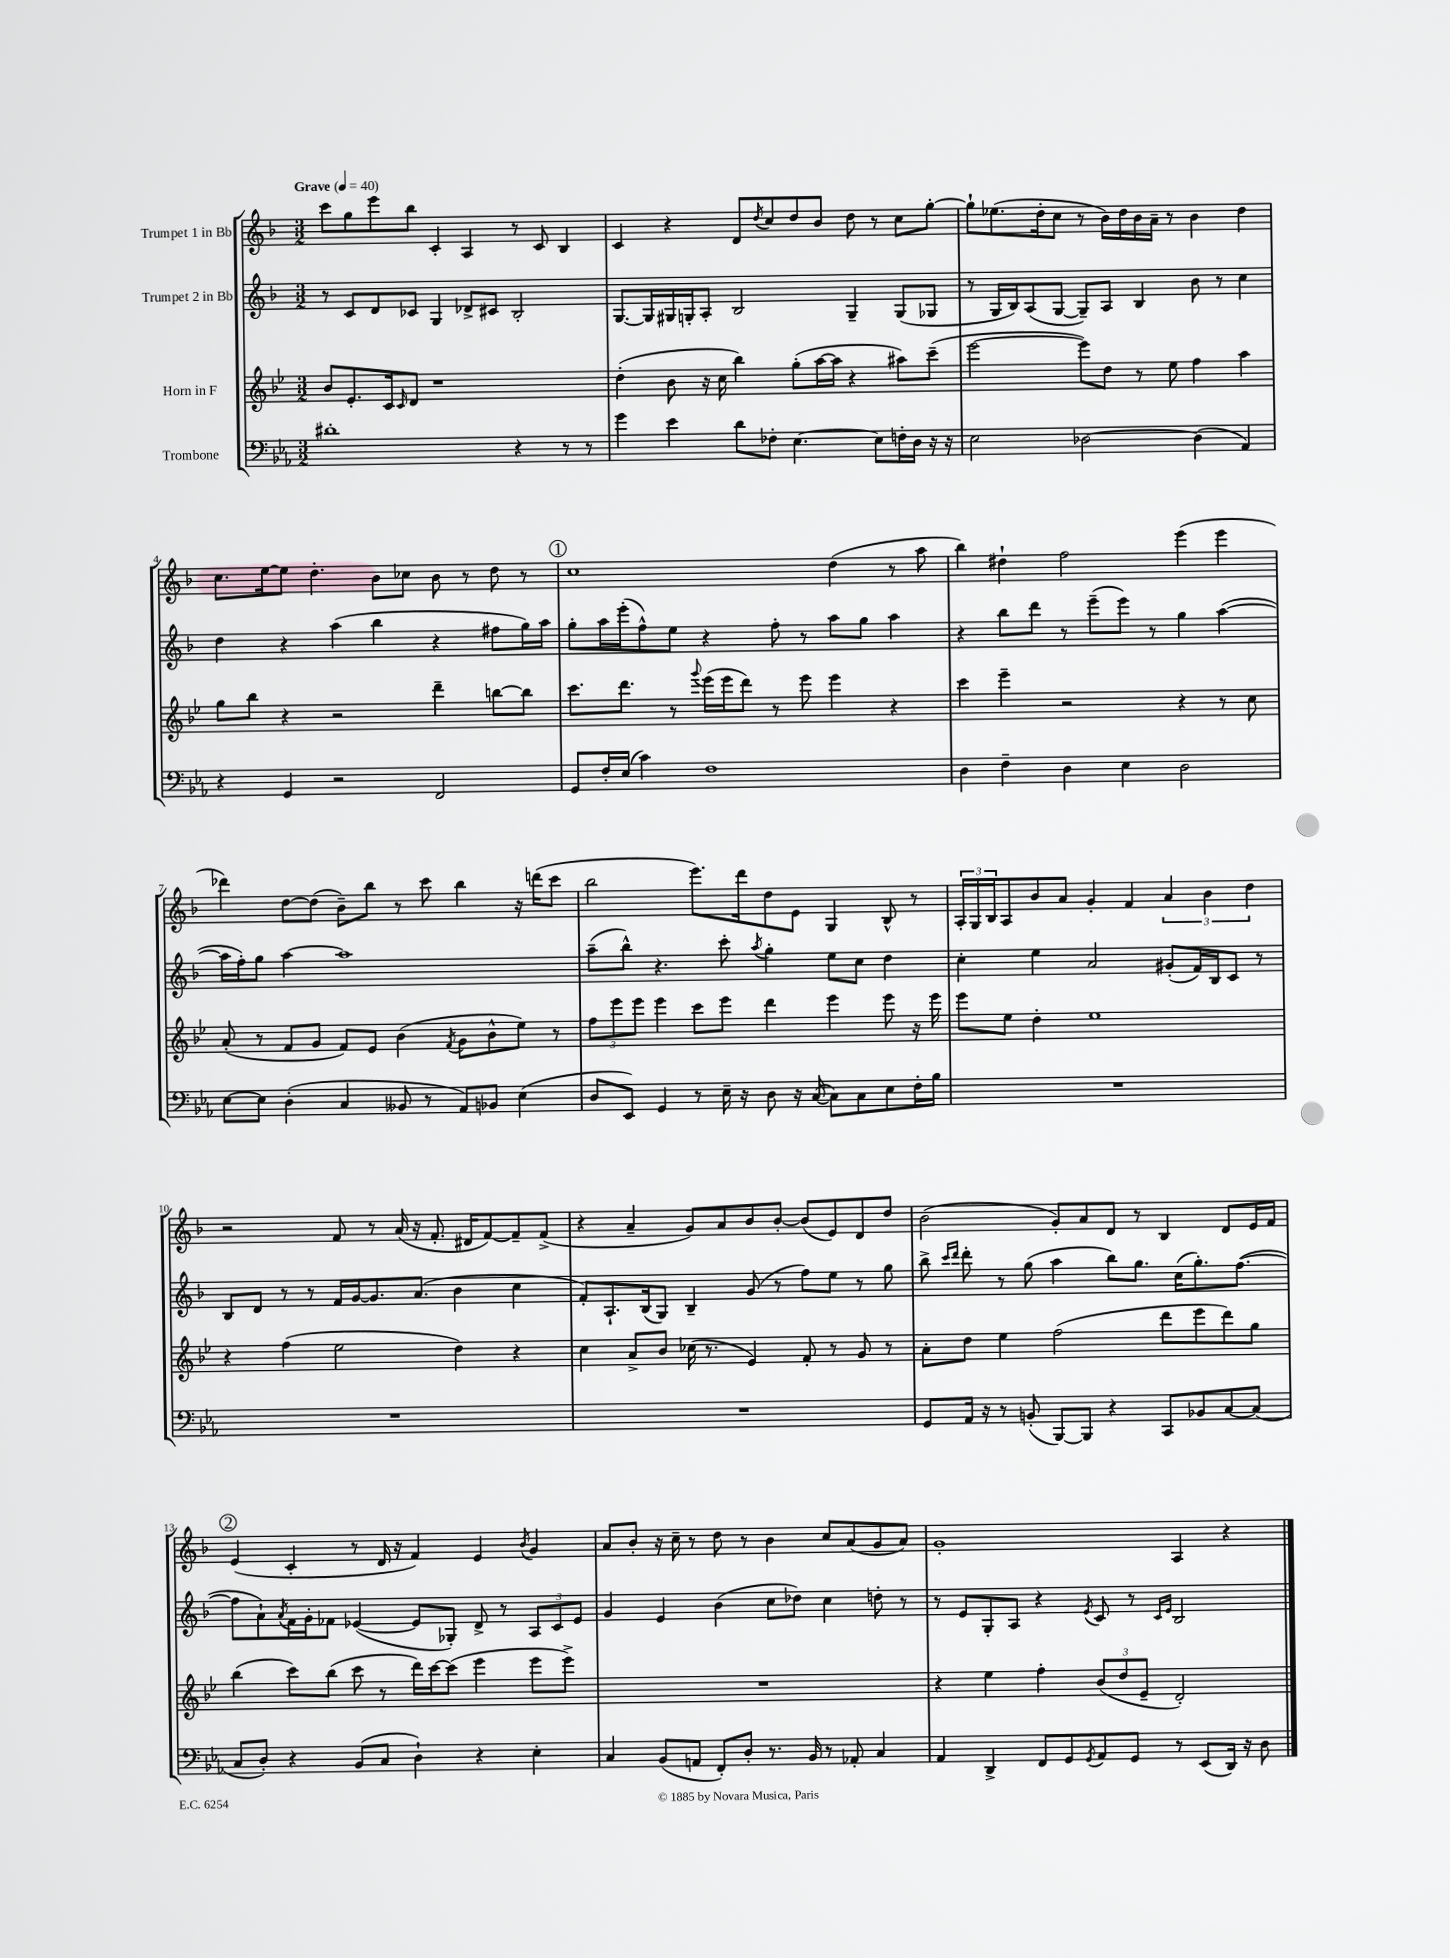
<<
\new StaffGroup <<
\new Staff = "s0" \with { instrumentName = "Trumpet 1 in Bb" } {
    \clef treble \key f \major \numericTimeSignature \time 3/2 \tempo "Grave" 4 = 40
    c'''8 g''8 e'''8 bes''8 c'4-. a4 r8 c'8 bes4 |
    c'4 r4 d'8 \acciaccatura { d''8 } c''8 d''8 bes'8 d''8 r8 c''8 g''8~-. |
    g''8-! ees''8.( d''16-. c''8 r8 bes'16) d''16 bes'16 a'16-- r8 bes'4 d''4 |
    c''8. e''16~ e''8 d''4.-. bes'8 ces''8 bes'8 r8 d''8 r8 |
    \mark \markup { \circle "1" } c''1 d''4( r8 a''8 |
    bes''4) dis''4-! f''2 e'''4( e'''4 |
    des'''4) d''8~ d''8( bes'8--) bes''8 r8 c'''8 bes''4 r16 d'''16( c'''8 |
    bes''2 e'''8.) d'''16 d''8 e'8 g4 bes8-^ r8 |
    \tuplet 3/2 { a16-. g16 bes16 } a8 bes'8 a'8 g'4-. f'4 \tuplet 3/2 { a'4 bes'4 d''4 } |
    r2 f'8 r8 a'16( r16 f'8.-. dis'16 f'8~) f'8-- f'8->( |
    r4 a'4-- g'8) a'8 bes'8 bes'8~-. bes'8( e'8) d'8 d''8 |
    bes'2( g'8-.) a'8 d'8 r8 bes4 d'8 e'16 f'16 |
    \mark \markup { \circle "2" } e'4( c'4-. r8 d'16 r16 f'4) e'4 \acciaccatura { bes'8 } g'4 |
    a'8 bes'8-. r16 c''16-- r8 d''8 r8 bes'4 c''8 a'8( g'8 a'8) |
    g'1-. a4 r4 \bar "|." |
}
\new Staff = "s1" \with { instrumentName = "Trumpet 2 in Bb" } {
    \clef treble \key f \major \numericTimeSignature \time 3/2
    r8 c'8 d'8 ces'8 g4 des'8-> cis'8 bes2-. |
    g8.~ g16 gis16 g16-. a8-. bes2 g4-- g8( ges8 |
    r8 g16 bes16) a8( g8~ g8--) a8 bes4 bes'8 r8 c''4 |
    d''4 r4 a''4( bes''4 r4 fis''8 g''16) a''16 |
    \mark \markup { \circle "1" } g''8-. a''16 e'''16-.( f''8-^) e''8 r4 f''8-. r8 a''8 g''8 a''4 |
    r4 bes''8 d'''8 r8 e'''8--( e'''8) r8 g''4 a''4~( |
    a''16 f''16-.) g''8 a''4~ a''1 |
    a''8--( bes''8-^) r4. c'''8-. \acciaccatura { a''8 } g''4-. e''8 c''8 d''4 |
    c''4-. e''4 a'2 gis'8-.( f'16) bes16 c'8 r8 |
    bes8 d'8 r8 r8 f'16 g'16~ g'8. a'8.( bes'4 c''4 |
    f'8-.) a8.-! bes16( g8) bes4-- g'8( r8 f''8) e''8 r8 g''8 |
    bes''8-> \grace { c'''16 d'''16 } d'''8-. r8 g''8( a''4 bes''8) g''8. c''16( g''8.-.) f''8.~( |
    \mark \markup { \circle "2" } f''8 a'8-!) \acciaccatura { a'8 } f'16 g'16-. fes'8 ees'4~( ees'8 ges8-.) d'8-> r8 \tuplet 3/2 { a8 c'8 ees'8 } |
    g'4 e'4 bes'4( c''8 des''8) c''4 d''8-. r8 |
    r8 e'8 g8-. a8 r4 \acciaccatura { e'8 } c'8 r8 \grace { c'16 e'16 } bes2 \bar "|." |
}
\new Staff = "s2" \with { instrumentName = "Horn in F" } {
    \clef treble \key bes \major \numericTimeSignature \time 3/2
    bes'8 ees'8.-. c'16 \grace { c'16 } d'8 r1 |
    d''4-.( bes'8 r16 c''16 bes''4) g''8-.( a''16~ a''16 r4 ais''8) c'''8--( |
    ees'''2~ ees'''8) d''8 r8 ees''8 f''4 a''4 |
    g''8 bes''8 r4 r2 d'''4-- b''8~ b''8 |
    \mark \markup { \circle "1" } c'''8. d'''8. r8 \appoggiatura { g'''8 } ees'''16( ees'''16 d'''8) r8 ees'''8 ees'''4 r4 |
    c'''4 ees'''4-- r2 r4 r8 c''8 |
    a'8-.( r8 f'8 g'8 f'8) ees'8 bes'4( \acciaccatura { f'8 } g'8 bes'8-^ ees''8) r8 |
    \tuplet 3/2 { f''8 ees'''8 ees'''8 } ees'''4 c'''8 ees'''8 d'''4 ees'''4 ees'''8 r16 ees'''16 |
    ees'''8 ees''8 d''4-. ees''1 |
    r4 f''4( ees''2 d''4) r4 |
    c''4 a'8-> bes'8 ces''16( r8. ees'4) f'8-. r8 g'8 r8 |
    a'8-. d''8 ees''4 f''2( d'''8 ees'''8 d'''8) g''8 |
    \mark \markup { \circle "2" } bes''4( c'''8) bes''8( c'''8 r8 d'''16) c'''16~ c'''8( ees'''4 ees'''8 ees'''8->) |
    R1. |
    r4 ees''4 f''4-. \tuplet 3/2 { bes'8( d''8 ees'8-- } d'2-.) \bar "|." |
}
\new Staff = "s3" \with { instrumentName = "Trombone" } {
    \clef bass \key ees \major \numericTimeSignature \time 3/2
    dis'1-. r4 r8 r8 |
    g'4 ees'4 d'8 fes8-. ees4.~ ees8 f16-. d16 r16 r16 |
    ees2 des2~ des4( aes,4) |
    r4 g,4 r2 f,2 |
    \mark \markup { \circle "1" } g,8 f16-. ees16( c'4) f1 |
    d4 f4-- d4 ees4 d2 |
    ees8~ ees8 d4-.( c4 beses,8 r8 aes,8) bes,8 ees4( |
    d8 ees,8) g,4 r8 ees16-- r16 d8 r16 c16~( c8) c8 ees8 f16-. bes16 |
    R1. |
    R1. |
    R1. |
    g,8 aes,16 r16 r8 b,8-.( bes,,8~) bes,,8 r4 c,8 bes,8 c8~ c8( |
    \mark \markup { \circle "2" } c8 d8-.) r4 bes,8( c8 d4-!) r4 ees4-. |
    c4 bes,8( a,8 f,8-.) d8-. r8. bes,16 r8 aes,8-. c4 |
    aes,4 d,4-> f,8 g,8 \acciaccatura { g,8 } aes,8 g,8 r8 ees,8( d,16) r16 d8 \bar "|." |
}
>>
>>
